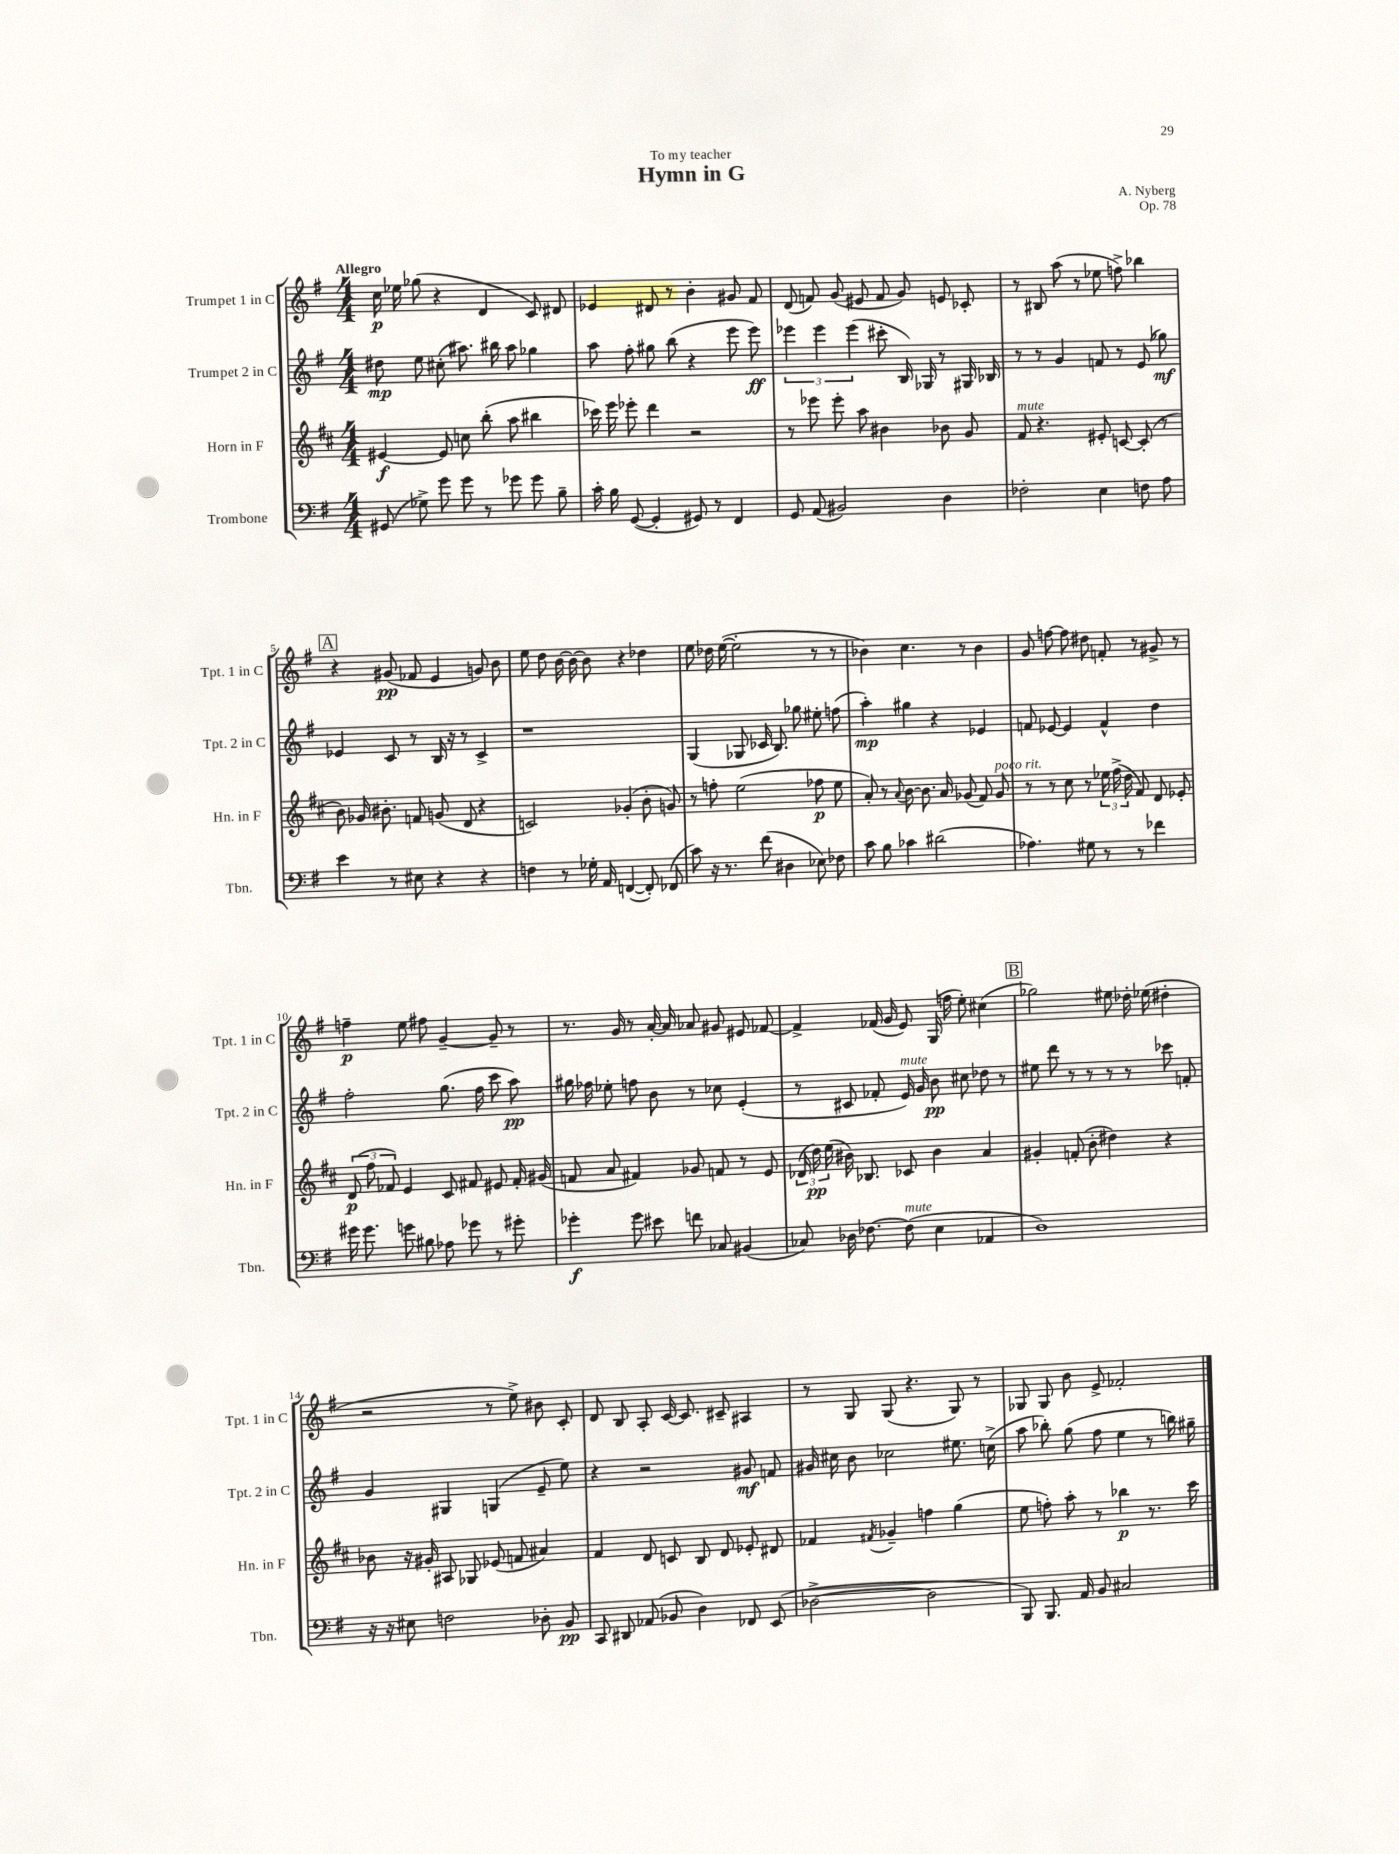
\header { title = "Hymn in G" composer = "A. Nyberg" dedication = "To my teacher" opus = "Op. 78" }
<<
\new StaffGroup <<
\new Staff = "s0" \with { instrumentName = "Trumpet 1 in C" shortInstrumentName = "Tpt. 1 in C" } {
    \clef treble \key g \major \numericTimeSignature \time 4/4 \tempo "Allegro"
    \autoBeamOff c''16\p ees''16 ges''8( r4 d'4 c'8) dis'8 |
    ees'4 dis'8 r8 b'4-. gis'8 fis'8 |
    d'8( f'8) g'8( eis'8 f'8 g'8) e'8 ces'8-. |
    r8 bis8 a''8( r8 ees''8 f''8->) bes''4 |
    \mark \markup { \box "A" } r4 gis'8\pp( fes'8 e'4 g'8) b'8 |
    e''8 d''8 b'16~ b'16~ b'8 r4 des''4 |
    e''8 des''16 e''16~( e''2-. r8 r8 |
    bes'4) c''4. r8 bes'4 |
    g'8 f''8~ f''8 dis''8 f'8-. r8 gis'8-> r8 |
    f''4--\p e''8 fis''8 g'4~-- g'8-- r8 |
    r8. g'16 r8 a'16~-. a'16 aes'8 gis'8 eis'8 fes'8~ |
    fes'4-> fes'16( g'16 e'8) g16( f''16 e''8-.) cis''4( |
    \mark \markup { \box "B" } ges''2) eis''8 des''16-. ees''16( dis''4-. |
    r2 r8 e''8->) bis'8 c'8-. |
    d'8 b8 a8-. c'16~ c'8. cis'8-- ais4 |
    r8 g8 g8( r4. g8) r8 |
    ges8 ges8 b'8 e'8-> fes'2-. \bar "|." |
}
\new Staff = "s1" \with { instrumentName = "Trumpet 2 in C" shortInstrumentName = "Tpt. 2 in C" } {
    \clef treble \key g \major \numericTimeSignature \time 4/4
    \autoBeamOff dis''8\mp e''8 cis''8-.( ais''8.) bis''16 ais''8 ges''4 |
    a''8 fis''8-. gis''8 b''8( r4 e'''8 e'''8\ff) |
    \tuplet 3/2 { ees'''4 ees'''4 ees'''4( } cis'''8-. b16) ges16 r8 gis16 bes16 |
    r8 r8 g'4 f'8 r8 e'8( ges''8\mf) |
    \mark \markup { \box "A" } ees'4 c'8 r8 b16 r16 r8 c'4-> |
    r1 |
    g4( ges8 ces'16 b8.) ges''8 eis''8-. f''8( |
    a''4-.\mp) gis''4 r4 ees'4 |
    f'8 ees'8~ ees'4 f'4-^ d''4 |
    fis''2-. g''8.( fis''16 c'''8 a''8\pp) |
    gis''16 fes''16 ees''8-. f''8 b'8 r8 ces''8 e'4-.( |
    r8 cis'8 fes'8-. e'16^\markup { \italic "mute" }) g'16 b'8\pp cis''8 des''8 r8 |
    \mark \markup { \box "B" } eis''8 d'''8 r8 r8 r8 r8 ces'''8 f'8-. |
    g'4 gis4 g4( e'8-- e''8) |
    r4 r2 gis'8\mf f'8 |
    gis'16 cis''16 b'8 ces''2 eis''8. c''16->( |
    a''8 bes''8-.) g''8( fis''8 e''4 r8 b''16) gis''16-- \bar "|." |
}
\new Staff = "s2" \with { instrumentName = "Horn in F" shortInstrumentName = "Hn. in F" } {
    \clef treble \key d \major \numericTimeSignature \time 4/4
    \autoBeamOff eis'4~\f eis'8 c''8 b''8-.( a''8 bis''4 |
    ces'''16) e'''16 ees'''8-. d'''4 r2 |
    r8 ees'''8 ees'''8-. a''8 bis'4 bes'8 g'8 |
    fis'8^\markup { \italic "mute" } r4. eis'8-. c'8~ c'8-.( r8 |
    \mark \markup { \box "A" } b'8) ges'16 bis'8.-. f'8 g'8( d'8 r4 |
    c'2) ges'4-.( b'8-. g'8) |
    r8 f''8-. e''2( fes''8\p e''8 |
    a'8-.) r8 \appoggiatura { a'8 } b'8~ b'8. a'16 ges'8( fis'8) ges'8^\markup { \italic "poco rit." } |
    r8 r8 cis''8 r8 \tuplet 3/2 { ees''16 fis''16->( d''16 } fis'8) d'8 ees'8-. |
    \tuplet 3/2 { d'8\p( fis''8 fes'8) } e'4 cis'8 fis'8 eis'8 fis'16-. gis'16( |
    f'8 a'8 fis'4) ges'8 f'8 r8 e'8 |
    \tuplet 3/2 { des'16( d''16\pp) e''16( } bis'16) bes8. ces'8 bis'4 a'4 |
    \mark \markup { \box "B" } gis'4-. f'8-.( b'8-. dis''4) r4 |
    bes'8 r16 gis'16-. ais8 ges8 ees'8( f'8 ais'4) |
    fis'4 d'8 c'8 b8 d'8 ees'8-. dis'8 |
    fes'4 \acciaccatura { fis'8 } ges'4-- f''4 g''4( |
    e''8 f''8-.) a''8-. r8 bes''4\p r8. cis'''16 \bar "|." |
}
\new Staff = "s3" \with { instrumentName = "Trombone" shortInstrumentName = "Tbn." } {
    \clef bass \key g \major \numericTimeSignature \time 4/4
    \autoBeamOff gis,8( ges8->) g'8 g'8 r8 ges'8 ges'8 b8-- |
    c'16-. b16 g,8~( g,4-. gis,8) r8 fis,4 |
    g,8 a,8( bis,2) d4 |
    fes2-. e4 f8 a8 |
    \mark \markup { \box "A" } e'4 r8 eis8 r4 r4 |
    f4 r8 ges16-. a,16 f,4~( f,8-.) fes,8( |
    c'8) r16 r8. fis'8( dis4 ees8) fes8 |
    c'8 b8 ces'4 dis'2( |
    aes4.) gis8 r8 r8 fes'4 |
    gis'16 gis'8. g'8 bis8 aes8 ges'8 r8 gis'8-. |
    ges'4-.\f ges'8 eis'8 f'8 ces8 bis,4( |
    ces8) des16 fes8.~ fes8^\markup { \italic "mute" }( e4 aes,4 |
    \mark \markup { \box "B" } d1) |
    r16 r16 eis8 f2 des8-. b,8\pp |
    c,8 dis,8 aes,8( bes,8 d4) fes,8 e,8( |
    des2~-> des2 |
    b,,8) b,,8. a,16 b,8 cis2 \bar "|." |
}
>>
>>
